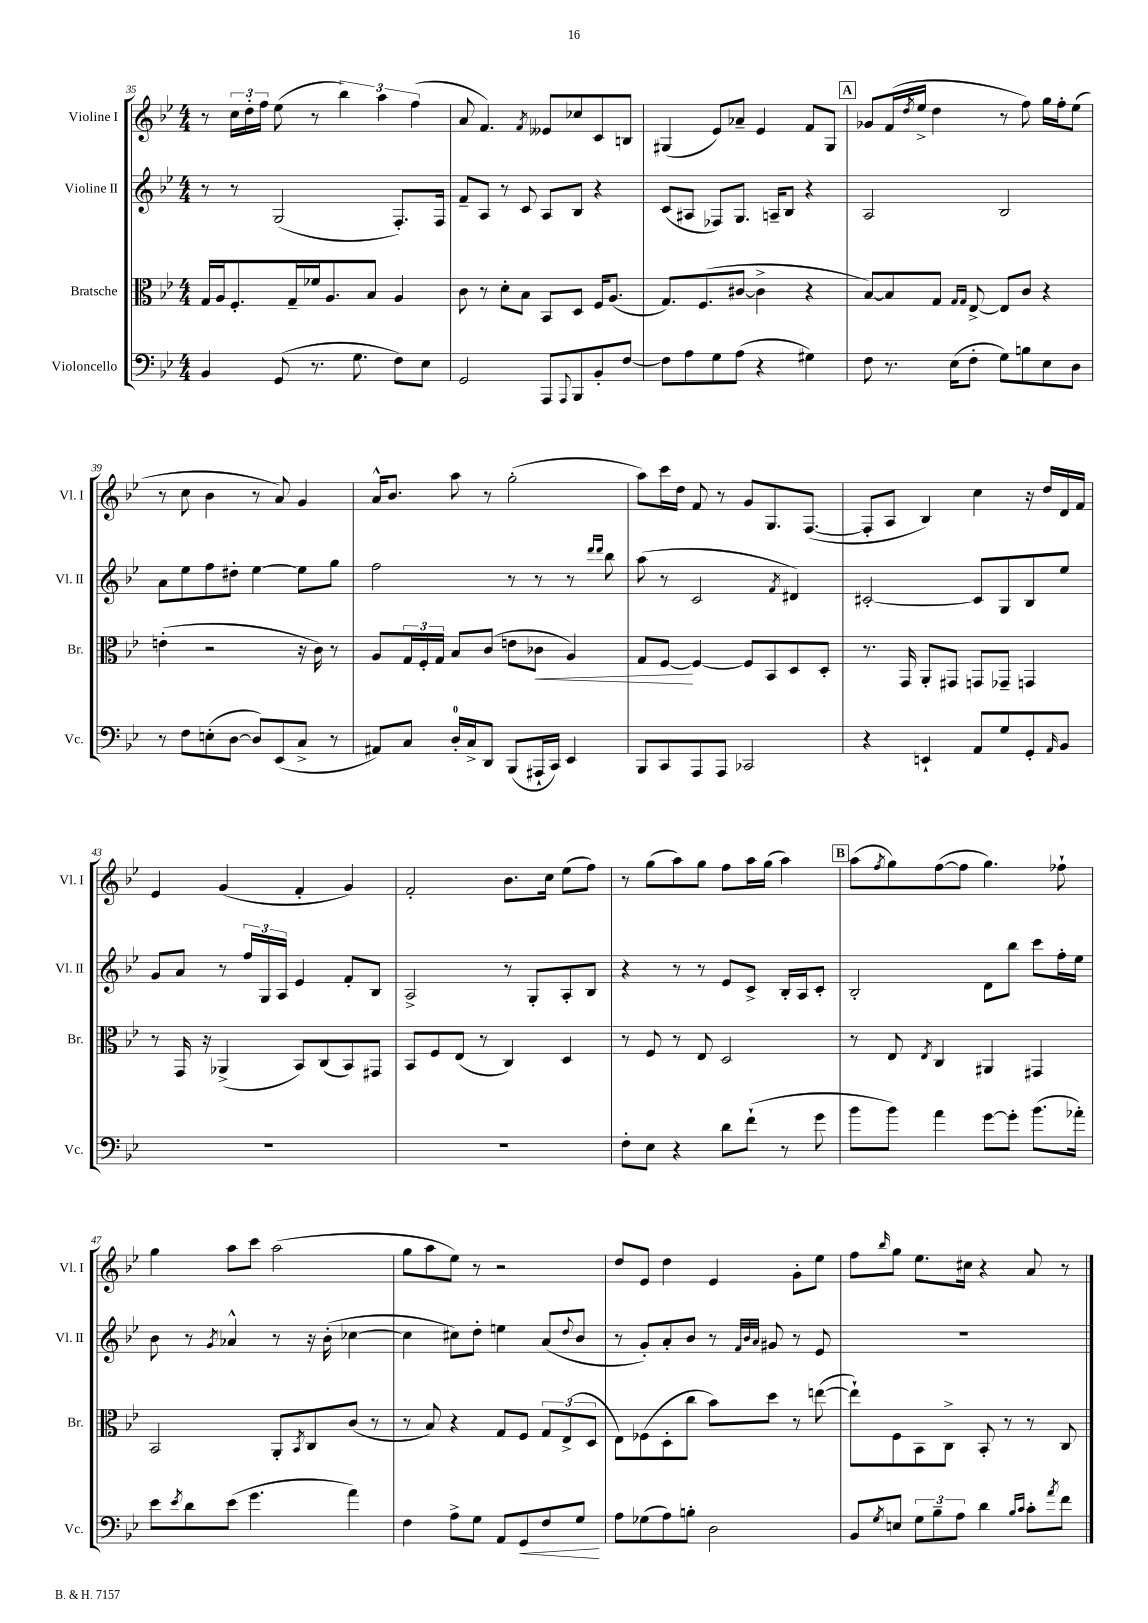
<<
\new StaffGroup <<
\new Staff = "s0" \with { instrumentName = "Violine I" shortInstrumentName = "Vl. I" } {
    \clef treble \key bes \major \numericTimeSignature \time 4/4
    r8 \tuplet 3/2 { c''16 d''16-. f''16 } ees''8( r8 \tuplet 3/2 { bes''4) a''4 f''4( } |
    a'8 f'4.) \acciaccatura { f'8 } eeses'8 ces''8 c'8 b8 |
    gis4( ees'8) aes'8-- ees'4 f'8 gis8 |
    \mark \markup { \box "A" } ges'8 f'16( \acciaccatura { d''8 } ees''16-> d''4 r8 f''8) g''16 f''16-. ees''8( |
    r8 c''8 bes'4 r8 a'8) g'4 |
    a'16-^ bes'8. a''8 r8 g''2-.( |
    a''8) c'''16 d''16 f'8 r8 g'8 g8. f8.~( |
    f8-. a8 bes4) c''4 r16 d''16 d'16 f'16 |
    ees'4 g'4( f'4-. g'4) |
    f'2-. bes'8. c''16 ees''8( f''8) |
    r8 g''8( a''8) g''8 f''8 a''16 g''16( a''4) |
    \mark \markup { \box "B" } a''8( \acciaccatura { f''8 } g''8) f''8~( f''8 g''4.) fes''8-! |
    g''4 a''8 c'''8 a''2( |
    g''8 a''8 ees''8) r8 r2 |
    d''8 ees'8 d''4 ees'4 g'8-. ees''8 |
    f''8 \grace { bes''16 } g''8 ees''8. cis''16 r4 a'8 r8 \bar "|." |
}
\new Staff = "s1" \with { instrumentName = "Violine II" shortInstrumentName = "Vl. II" } {
    \clef treble \key bes \major \numericTimeSignature \time 4/4
    r8 r8 g2( f8.-.) f16 |
    f'8-- a8 r8 c'8 a8 bes8 r4 |
    c'8( ais8 fes8) g8. a16-- bes8 r4 |
    \mark \markup { \box "A" } a2 bes2 |
    a'8 ees''8 f''8 dis''8-. ees''4~ ees''8 g''8 |
    f''2 r8 r8 r8 \grace { d'''16 d'''16 } bes''8 |
    a''8( r8 c'2 \acciaccatura { f'8 } dis'4) |
    cis'2~-. cis'8 g8 bes8 ees''8 |
    g'8 a'8 r8 \tuplet 3/2 { f''16 g16 a16 } ees'4 f'8-. bes8 |
    a2-> r8 g8-. a8-. bes8 |
    r4 r8 r8 ees'8 c'8-> bes16-. a16 c'8-. |
    \mark \markup { \box "B" } bes2-. d'8 bes''8 c'''8 f''16-. ees''16 |
    bes'8 r8 \acciaccatura { g'8 } aes'4-^ r8 r16 bes'16-.( ces''4~ |
    ces''4 cis''8) d''8-. e''4 a'8( \appoggiatura { d''8 } bes'8 |
    r8 g'8-.) a'8-. bes'8 r8 \grace { f'32 bes'32 a'32 } gis'8 r8 ees'8 |
    R1 \bar "|." |
}
\new Staff = "s2" \with { instrumentName = "Bratsche" shortInstrumentName = "Br." } {
    \clef alto \key bes \major \numericTimeSignature \time 4/4
    g16 a16 f8.-. g16-- fes'16 a8. bes8 a4 |
    c'8 r8 d'8-. bes8 bes,8 d8 f16 a8.( |
    g8.) f8.( cis'8~ cis'4-> r4 |
    \mark \markup { \box "A" } bes8~) bes8 g8 \grace { g16 g16 } ees8~-> ees8 c'8 r4 |
    e'4-.( r2 r16 c'16) r8 |
    a8 \tuplet 3/2 { g16 f16-. g16 } bes8 c'8( e'8 ces'8\< a4) |
    g8 f8~\! f4~ f8 bes,8 d8 d8-. |
    r8. g,16 a,8-. gis,8 g,8 ges,8-- g,4 |
    r8 g,16 r16 aes,4->( bes,8) c8( bes,8) gis,8 |
    bes,8 f8 ees8( r8 c4) d4 |
    r8 f8 r8 ees8 d2 |
    \mark \markup { \box "B" } r8 ees8 \acciaccatura { ees8 } c4 ais,4 gis,4 |
    bes,2 a,8-. \acciaccatura { bes,8 } c8 c'8( r8 |
    r8 bes8) r4 g8 f8 \tuplet 3/2 { g8 ees8->( d8 } |
    ees8) fes8( d8-. c''8 bes'8) d''8 r8 e''8~( |
    e''8-!) f8 bes,8 c8-> bes,8-. r8 r8 c8 \bar "|." |
}
\new Staff = "s3" \with { instrumentName = "Violoncello" shortInstrumentName = "Vc." } {
    \clef bass \key bes \major \numericTimeSignature \time 4/4
    bes,4 g,8( r8. g8. f8) ees8 |
    g,2 a,,8 \appoggiatura { a,,8 } bes,,8 bes,8-. f8~ |
    f8 a8 g8 a8( r4 gis4) |
    \mark \markup { \box "A" } f8 r8. ees16( f8-. g8) b8 ees8 d8 |
    r8 f8 e8-.( d8~ d8) ees,8( c8-> r8 |
    ais,8) c8 d16-0-. c16-> d,8 bes,,8( ais,,16-! c,16) ees,4 |
    bes,,8 c,8 a,,8 a,,8 ces,2 |
    r4 e,4-! a,8 g8 g,8-. \grace { a,16 } bes,8 |
    R1 |
    R1 |
    f8-. ees8 r4 d'8 f'8-!( r8 g'8 |
    \mark \markup { \box "B" } bes'8 bes'8) a'4 g'8~ g'8-. bes'8.( aes'16-.) |
    ees'8 \acciaccatura { ees'8 } d'8 ees'8( g'4. a'4) |
    f4 a8-> g8 a,8 g,8\< f8 g8\! |
    a8 ges8( a8) b8-. d2 |
    bes,8 \acciaccatura { g8 } e8 \tuplet 3/2 { g8 bes8-- a8 } d'4 \grace { bes16 c'16 } c'8-. \acciaccatura { a'8 } f'8 \bar "|." |
}
>>
>>
\layout { \context { \Score currentBarNumber = #35 } }
